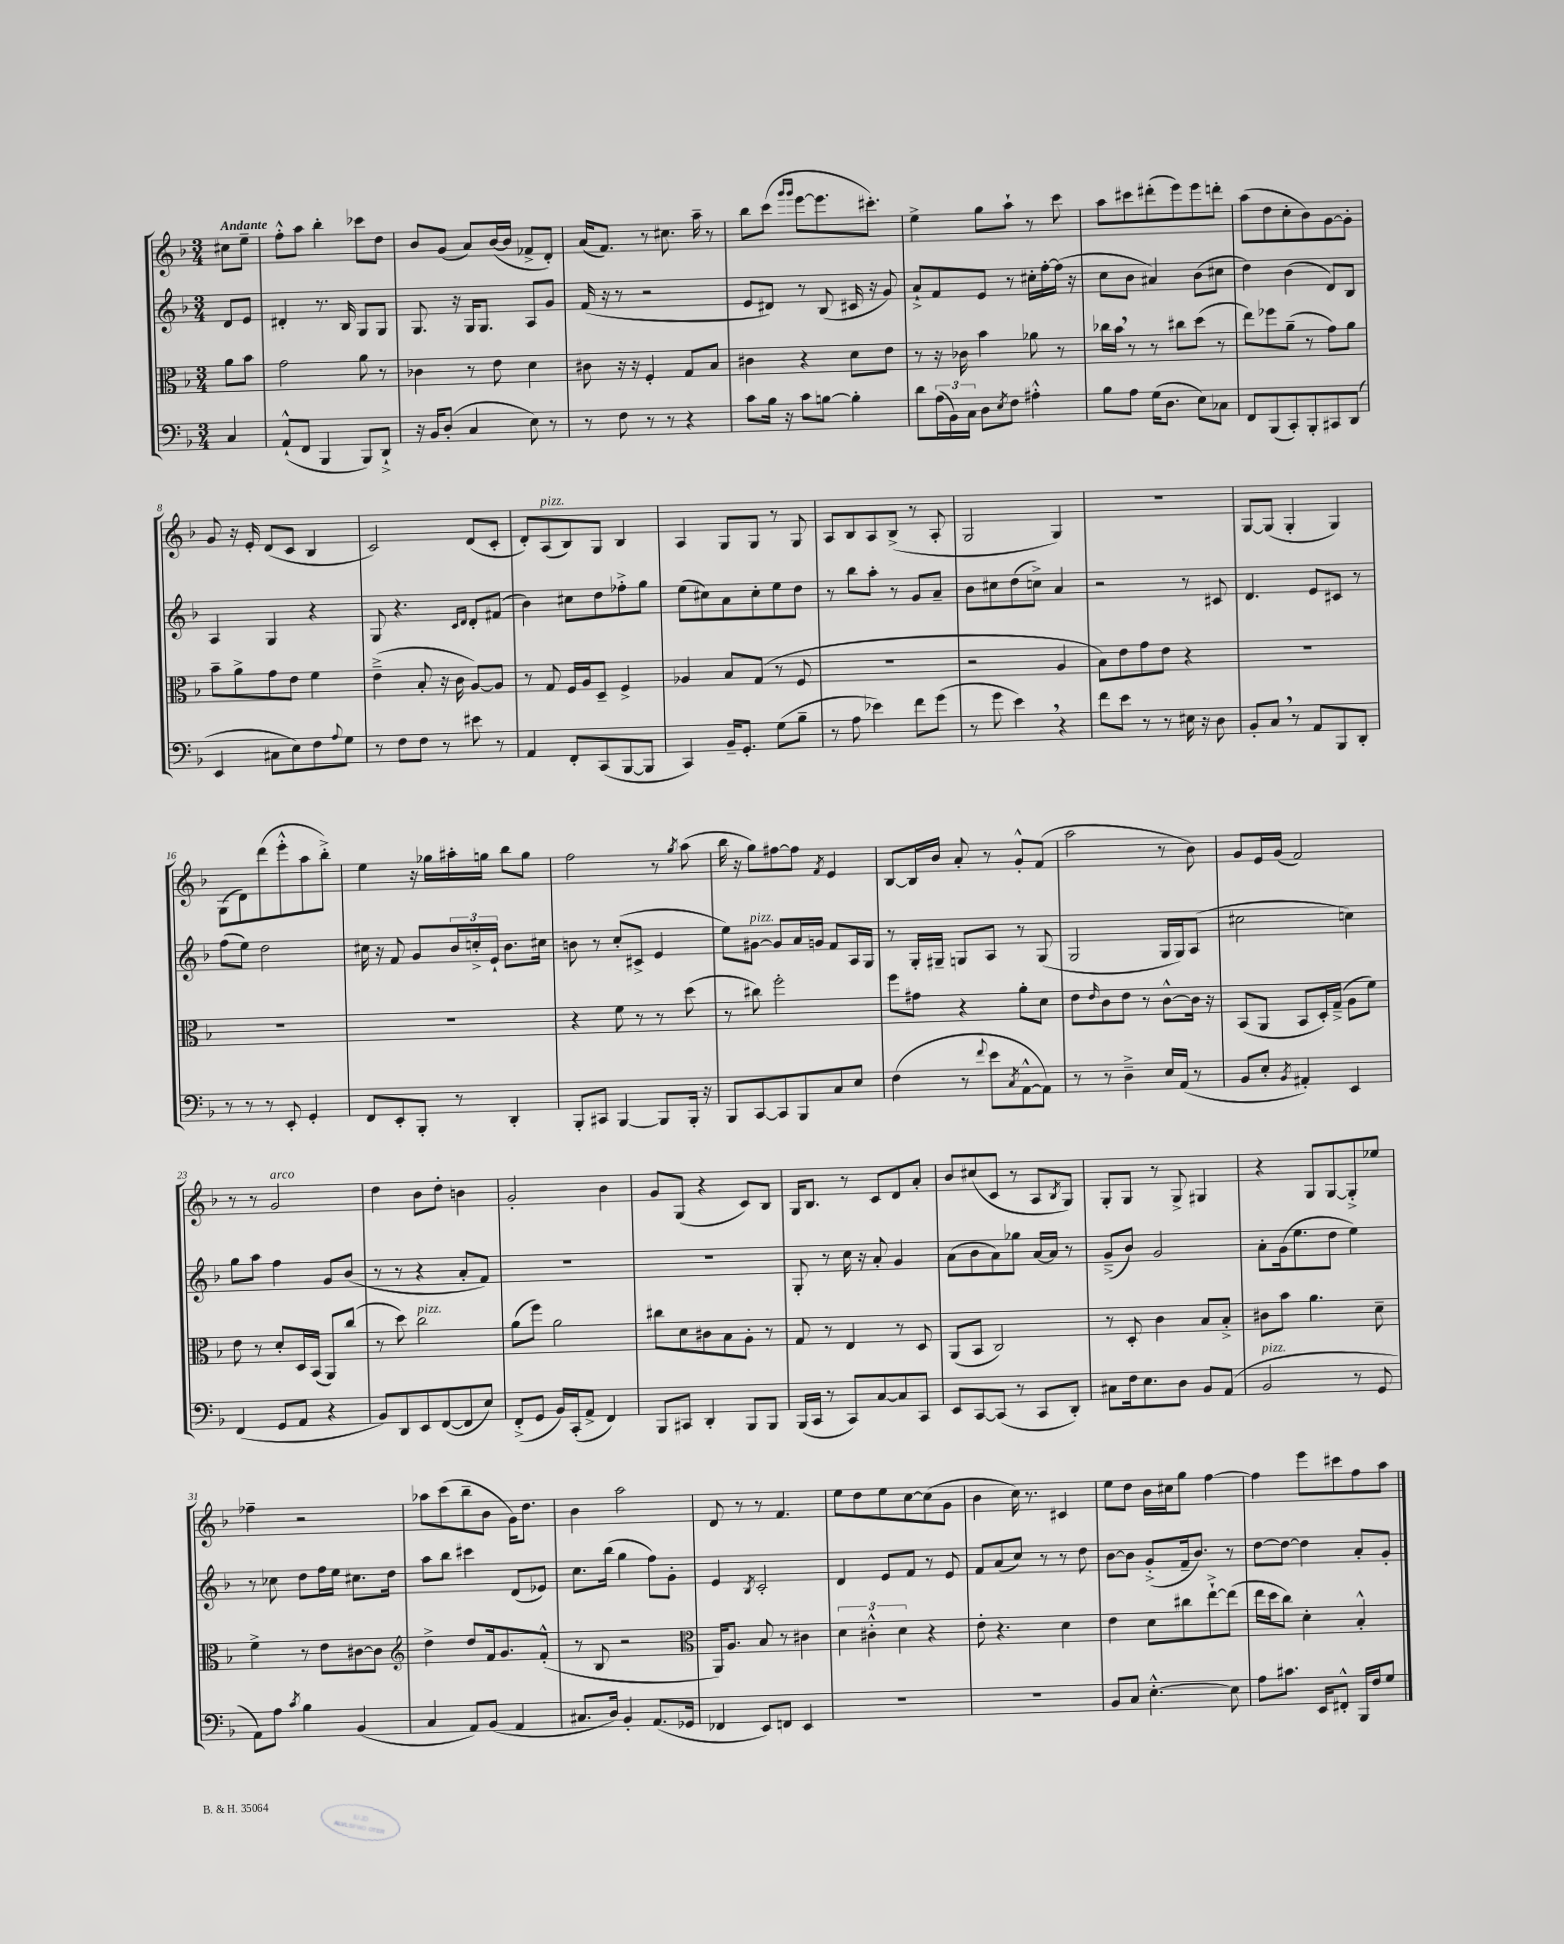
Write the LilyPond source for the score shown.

<<
\new StaffGroup <<
\new Staff = "s0" {
    \clef treble \key f \major \numericTimeSignature \time 3/4 \partial 4 \tempo "Andante"
    cis''8 e''8-- |
    f''8-.-^ a''8 bes''4-. ces'''8 d''8 |
    bes'8 g'8( a'8) bes'16~( bes'16 fes'8-> d'8-.) |
    a'16( f'8.) r8 cis''8. a''16-- r8 |
    bes''8 c'''8( \grace { g'''16 g'''16 } e'''8~ e'''8. cis'''8.-.) |
    e''4-> g''8 a''8-! r8 c'''8 |
    a''8 cis'''8 dis'''8-.( e'''8) e'''8 d'''8-. |
    a''8( d''8 c''8-. bes'8) g'8~ g'8-. |
    g'8 r16 e'16-. d'8( c'8 bes4 |
    c'2) d'8( c'8-. |
    d'8-.) a8^\markup { \italic "pizz." }( bes8) g8 bes4 |
    a4 g8 g8 r8 g8 |
    a8 bes8 a8 bes8->( r8 a8-. |
    g2 g4) |
    R2. |
    g8~ g8( g4-. g4) |
    g8( d'8) d'''8( e'''8-.-^ a''8 bes''8-.->) |
    e''4 r16 ges''16 ais''16-. g''16 bes''8 g''8 |
    f''2 r8 \acciaccatura { g''8 } a''8( |
    bes''16 r16 g''8) fis''8~ fis''8 \acciaccatura { f'8 } e'4 |
    bes8~ bes16 bes'16 a'8-. r8 g'8-.-^ f'8( |
    a''2 r8 bes'8) |
    g'8 e'16 g'16( f'2) |
    r8 r8 g'2^\markup { \italic "arco" } |
    d''4 bes'8 d''8-. b'4 |
    g'2-. bes'4 |
    g'8 g8( r4 c'8) bes8 |
    g16 bes8. r8 c'8 d'8 a'8-. |
    bes'8 cis''8( c'8 r8 a8 \acciaccatura { bes8 } g8) |
    g8-. g8 r8 g8-> gis4 |
    r4 g8 g8~ g8-.-> ees''8 |
    fes''4-- r2 |
    aes''8 c'''8( bes''8-- bes'8 g'16) d''8. |
    bes'4 a''2 |
    d'8 r8 r8 f'4. |
    e''8 d''8 e''8 c''8~ c''8( g'8 |
    bes'4 c''16) r8. cis'4 |
    e''8 d''8 bes'16 cis''16 g''8 f''4~ |
    f''4 e'''8 cis'''8 f''8 a''8 \bar "|." |
}
\new Staff = "s1" {
    \clef treble \key f \major \numericTimeSignature \time 3/4 \partial 4
    d'8 e'8 |
    dis'4-. r8. bes16 g8 g8 |
    g8. r16 g16 g8. a8 g'8 |
    f'16( r16 r8 r2 |
    e'8 dis'8) r8 bes8( cis'16 r16 g'8) |
    a'8-!-> f'8 e'8 r8 cis''16-. f''16~-. f''16( r16 |
    c''8 bes'8 ais'4) bes'8( cis''8 |
    d''4) bes'4( d'8) bes8 |
    a4 g4 r4 |
    g8 r4. \grace { c'16 d'16 } d'8-. fis'8( |
    bes'4) cis''8 d''8 fes''8-.-> g''8 |
    e''8( cis''8) a'8 cis''8-. e''8 d''8 |
    r8 bes''8 a''8-. r8 g'8 a'8-- |
    bes'8 cis''8 d''8( c''8->) a'4 |
    r2 r8 cis'8 |
    d'4. e'8 cis'8 r8 |
    f''8( e''8) d''2 |
    cis''16 r16 f'8 g'8 \tuplet 3/2 { bes'16 c''16-.-> e'16-! } bes'8. cis''16 |
    b'8 r8 c''8-.( cis'8-> e'4 |
    e''8) gis'8~^\markup { \italic "pizz." } gis'8 a'16 g'16 f'8 a16 g16 |
    r8 g16-. gis16-- g8 a8 r8 g8( |
    g2 g16 g16) a8( |
    cis''2 c''4) |
    g''8 a''8 f''4 g'8 bes'8( |
    r8 r8 r4 a'8-. f'8) |
    R2. |
    R2. |
    g8-. r8 c''16 r16 a'8-. g'4 |
    a'8( bes'8 a'8) ges''8 a'16~ a'16 r8 |
    g'8--->( bes'8) g'2 |
    a'8-. g'16( e''8. d''8 e''4) |
    r8 ces''8 d''8 f''16 e''16 cis''8. d''16 |
    a''8 bes''8 cis'''4 d'8( ees'8) |
    c''8. bes''16( g''4 f''8) g'8-. |
    e'4 \acciaccatura { bes8 } c'2-. |
    d'4 e'8 f'8 r8 e'8 |
    f'8 a'8( c''8) r8 r8 d''8 |
    bes'8~ bes'8 g'8-.->( f'16-- bes'8.) r8 |
    d''8~ d''8~ d''4 a'8-. g'8-. \bar "|." |
}
\new Staff = "s2" {
    \clef alto \key f \major \numericTimeSignature \time 3/4 \partial 4
    a'8 bes'8 |
    g'2 a'8 r8 |
    ces'4 r8 e'8 d'4 |
    cis'8 r16 r16 f4-. g8 bes8 |
    cis'4 r4 d'8 e'8 |
    r8 r16 ces'16 bes'4 aes'8 r8 |
    ces''16 bes'16 \breathe r8 r8 cis''8 d''8( r8 |
    e''8) fes''8 a'8--( r8 g'8) a'8 |
    bes'8-- a'8-> g'8 e'8 f'4 |
    e'4--->( bes8-. r16 c'16 a8~) a8 |
    r8 g8 f16 a16 d8-- f4-> |
    aes4 bes8 g8( r8 f8 |
    R2. |
    r2 a4 |
    bes8) e'8 g'8 e'8 r4 |
    R2. |
    R2. |
    R2. |
    r4 f'8 r8 r8 d''8( |
    r8 cis''8) f''2-. |
    f''8 gis'8 r4 a'8-. d'8 |
    e'8 \grace { e'16 } c'8 e'8 r8 c'8~-^ c'16 r16 |
    bes,8( a,8 bes,8 d16-.) g16--->( a8 f'8) |
    e'8 r8 d'8-. d16 bes,16( a,8) c''8( |
    r8 d''8) c''2^\markup { \italic "pizz." } |
    a'8( f''8) a'2 |
    cis''8 d'8 cis'8 bes8 a8-. r8 |
    g8 r8 e4 r8 d8 |
    a,8( bes,8 c2) |
    r8 d8-. c'4 bes8 bes8-.-> |
    cis'8 bes'8 a'4. d'8-- |
    f'4-> r8 e'8 cis'8~ cis'8 |
    \clef treble d''4-> d''8 f'16 g'8. f'8-.-^( |
    r8 bes8 r2 |
    \clef alto a,16) a8. bes8 r8 cis'4 |
    \tuplet 3/2 { d'4 cis'4-.-^ d'4 } r4 |
    e'8-. r4. d'4 |
    e'4 d'8 cis''8 e''8~-!-> e''8( |
    e''16 d''16 c''8) d'4-. bes4-.-^ \bar "|." |
}
\new Staff = "s3" {
    \clef bass \key f \major \numericTimeSignature \time 3/4 \partial 4
    c4 |
    a,8-!-^( f,8 bes,,4 bes,,8) d,8-!-> |
    r16 bes,16 d8-.( c4 e8) r8 |
    r8 f8 r8 r8 r4 |
    c'8 bes16 r16 c'8 b8~ b4-. |
    d'8 \tuplet 3/2 { a16( bes,16) c16 } d8 \acciaccatura { e8 } f8 ais4-.-^ |
    bes8 a8 g16( d8. e8) ces8 |
    f,8 bes,,8( c,8-.) bes,,8-. cis,8 d,8( |
    e,4 cis8 e8) f8 \appoggiatura { a8 } g8 |
    r8 f8 f8 r8 eis'8 r8 |
    a,4 f,8-. c,8( bes,,8~ bes,,8 |
    c,4) bes,16-- g,8.-. g8( bes8-- |
    r8 a8 ees'4) f'8 g'8( |
    r8 g'8 e'4) \breathe r4 |
    f'8 e'8 r8 r8 eis16 r16 d8 |
    bes,8-. c8 \breathe r8 a,8 bes,,8 d,8-. |
    r8 r8 r8 e,8-. g,4-. |
    f,8 e,8-. bes,,8-. r8 d,4-. |
    bes,,8-. cis,8 bes,,4~ bes,,8 bes,,16-. r16 |
    bes,,8 c,8~ c,8 bes,,8 c8 e8 |
    f4( r8 \appoggiatura { f'8 } e'8 \acciaccatura { c8 } a,8~-^ a,8) |
    r8 r8 d4---> e16 a,16( r8 |
    bes,8 e8-. \acciaccatura { bes,8 } ais,4-.) e,4 |
    f,4( g,8 a,8 r4 |
    bes,8) d,8 e,8 f,8~( f,8 e8) |
    f,8-.->( g,8 bes,16) c,16-.( a,8-> f,4) |
    bes,,8 cis,8 d,4-. bes,,8 bes,,8 |
    bes,,16( c,16 r8 c,8) c8~ c8 c,8 |
    e,8 c,8~ c,8( r8 c,8 d,8-.) |
    cis8 f16 e8. d8 bes,8 a,8( |
    bes,2^\markup { \italic "pizz." } r8 g,8 |
    a,8) a8 \acciaccatura { c'8 } bes4 bes,4( |
    c4 a,8) bes,8( a,4 |
    cis8. d16) bes,4-. a,8.( ges,16 |
    fes,4 e,8) f,8 e,4 |
    R2. |
    R2. |
    bes,8 c8 e4.~-.-^ e8 |
    a8 cis'8. e,16 fis,8-.-^ bes,,16 f16 g8 \bar "|." |
}
>>
>>
